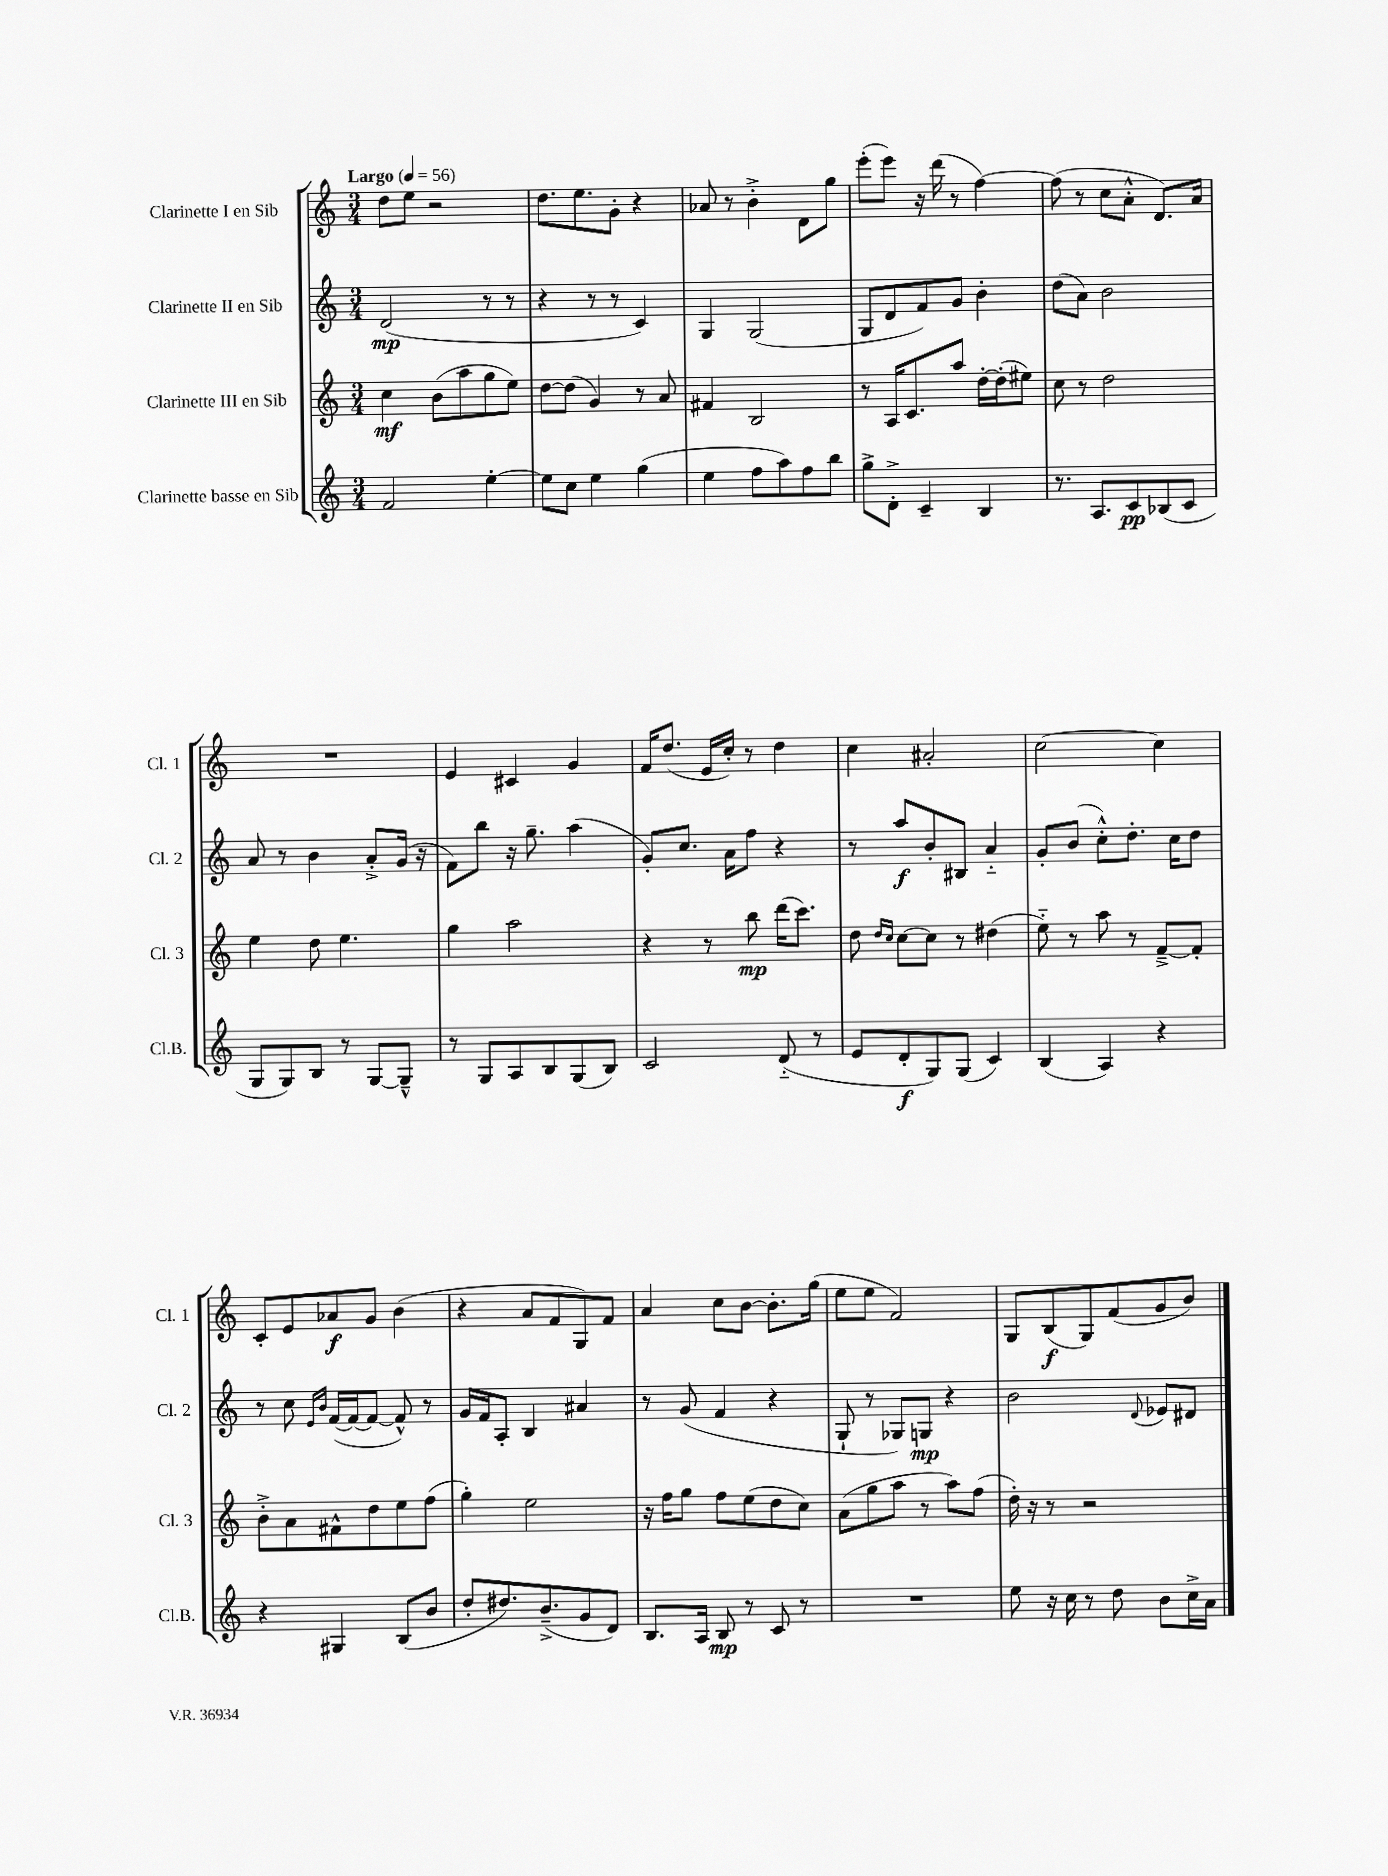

**kern	**kern	**kern	**kern
*staff4	*staff3	*staff2	*staff1
*clefG2	*clefG2	*clefG2	*clefG2
*k[]	*k[]	*k[]	*k[]
*M3/4	*M3/4	*M3/4	*M3/4
*MM56	*MM56	*MM56	*MM56
2f/	4cc\	(2d/	8dd\L
.	.	.	8ee\J
.	(8b\L	.	2r
.	8aa\	.	.
[4ee'\	8gg\	8r	.
.	8ee\J)	8r	.
=	=	=	=
8ee\]L	[8dd\L	4r	8.dd\L
8cc\J	(8dd\]J	.	.
.	.	.	8.ee\
4ee\	4g/)	8r	.
.	.	8r	8g'\J
(4gg\	8r	4c/)	4r
.	8a/	.	.
=	=	=	=
4ee\	4f#/	4G/	8a-/
.	.	.	8r
8ff\L	2B/	(2G/	4b'^\
8aa\)	.	.	.
8ff\	.	.	8d\L
8bb\J	.	.	8gg\J
=	=	=	=
8gg^\L	8r	8G/L	(8eee'\L
8d'^\J	16A/LK	8d/	8eee\J)
.	8.c/	.	.
4c~/	.	8f/)	16r
.	.	.	(16ddd\
.	8aa/J	8g/J	8r
4B/	[16dd'\LL	4b'\	[4ff\)
.	(16dd'\]J	.	.
.	8ee#\J)	.	.
=	=	=	=
8.r	8cc\	(8dd\L	(8ff\]
.	8r	8a\J)	8r
8.A/L	.	.	.
.	2dd\	2b\	8cc\L
8c/	.	.	8a'^^\J
(8B-/	.	.	8.d/L)
8c/J	.	.	.
.	.	.	16a/Jk
=	=	=	=
8G/L	4ee\	8a/	2.r
8G/)	.	8r	.
8B/J	8dd\	4b\	.
8r	4.ee\	.	.
[8G/L	.	8a'^/L	.
8G~^^/]J	.	(16g/Jk	.
.	.	16r	.
=	=	=	=
8r	4gg\	8f\L)	4e/
8G/L	.	8bb\J	.
8A/	2aa\	16r	4c#/
.	.	8.gg~\	.
8B/	.	.	.
(8G/	.	(4aa\	4g/
8B/J)	.	.	.
=	=	=	=
2c/	4r	8g'/L)	16f/LK
.	.	.	(8.dd/J
.	.	8.cc/J	.
.	8r	.	16e/LL
.	.	16a\LK	16cc'/JJ)
.	8bb\	8ff\J	8r
(8d'~/	(16ddd\LK	4r	4dd\
.	8.ccc\J)	.	.
8r	.	.	.
=	=	=	=
8e/L	8dd\	8r	4cc\
.	16qqdd/LL	.	.
.	16qqcc/JJ	.	.
8d'/	[8cc\L	8aa/L	.
8G/)	8cc\]J	8b'/	2a#'/
(8G/J	8r	8B#/J	.
4c/)	(4dd#\	4a'~/	.
=	=	=	=
(4B/	8ee'~\)	8g'/L	[2cc\
.	8r	(8b/J	.
4A/)	8aa\	8cc'^^\L)	.
.	8r	8.dd'\J	.
4r	[8f~^/L	.	4cc\]
.	.	16cc\LK	.
.	8f'/]J	8dd\J	.
=	=	=	=
4r	8b'^\L	8r	8c'/L
.	8a\	8cc\	8e/
.	.	16qqe/LL	.
.	.	16qqb/JJ	.
4G#/	8f#^^\	([16f/LL	8a-/
.	.	16f/_J	.
.	8dd\	8f/_J	8g/J
(8B/L	8ee\	8f^^/])	(4b\
8b/J	(8ff\J	8r	.
=	=	=	=
8dd'/L	4gg'\)	16g/LL	4r
.	.	16f/J	.
8.dd#/)	.	8A'/J	.
.	2ee\	4B/	8a/L
(8.b~^/	.	.	.
.	.	.	8f/
8g/	.	4a#/	8G/)
8d/J)	.	.	8f/J
=	=	=	=
8.B/L	16r	8r	4a/
.	16ff\LK	.	.
.	8gg\J	(8g/	.
16A/Jk	.	.	.
8B/	8ff\L	4f/	8cc\L
8r	(8ee\	.	[8b\J
8c/	8dd\	4r	8.b'\]L
8r	8cc\J)	.	.
.	.	.	(16gg\Jk
=	=	=	=
2.r	(8a\L	8G`/	8ee\L
.	8gg\	8r	8ee\J
.	8aa\J	8G-/L)	2f/)
.	8r	8G/J	.
.	8aa\L)	4r	.
.	(8ff\J	.	.
=	=	=	=
8ee\	16dd'\)	2b\	8G/L
.	16r	.	.
16r	8r	.	(8B/
16cc\	.	.	.
8r	2r	.	8G/)
8dd\	.	.	(8f/
.	.	8qqd/	.
8b\L	.	8e-/L	8g/
16cc^\L	.	8d#/J	8b/J)
16a\JJ	.	.	.
==	==	==	==
*-	*-	*-	*-
